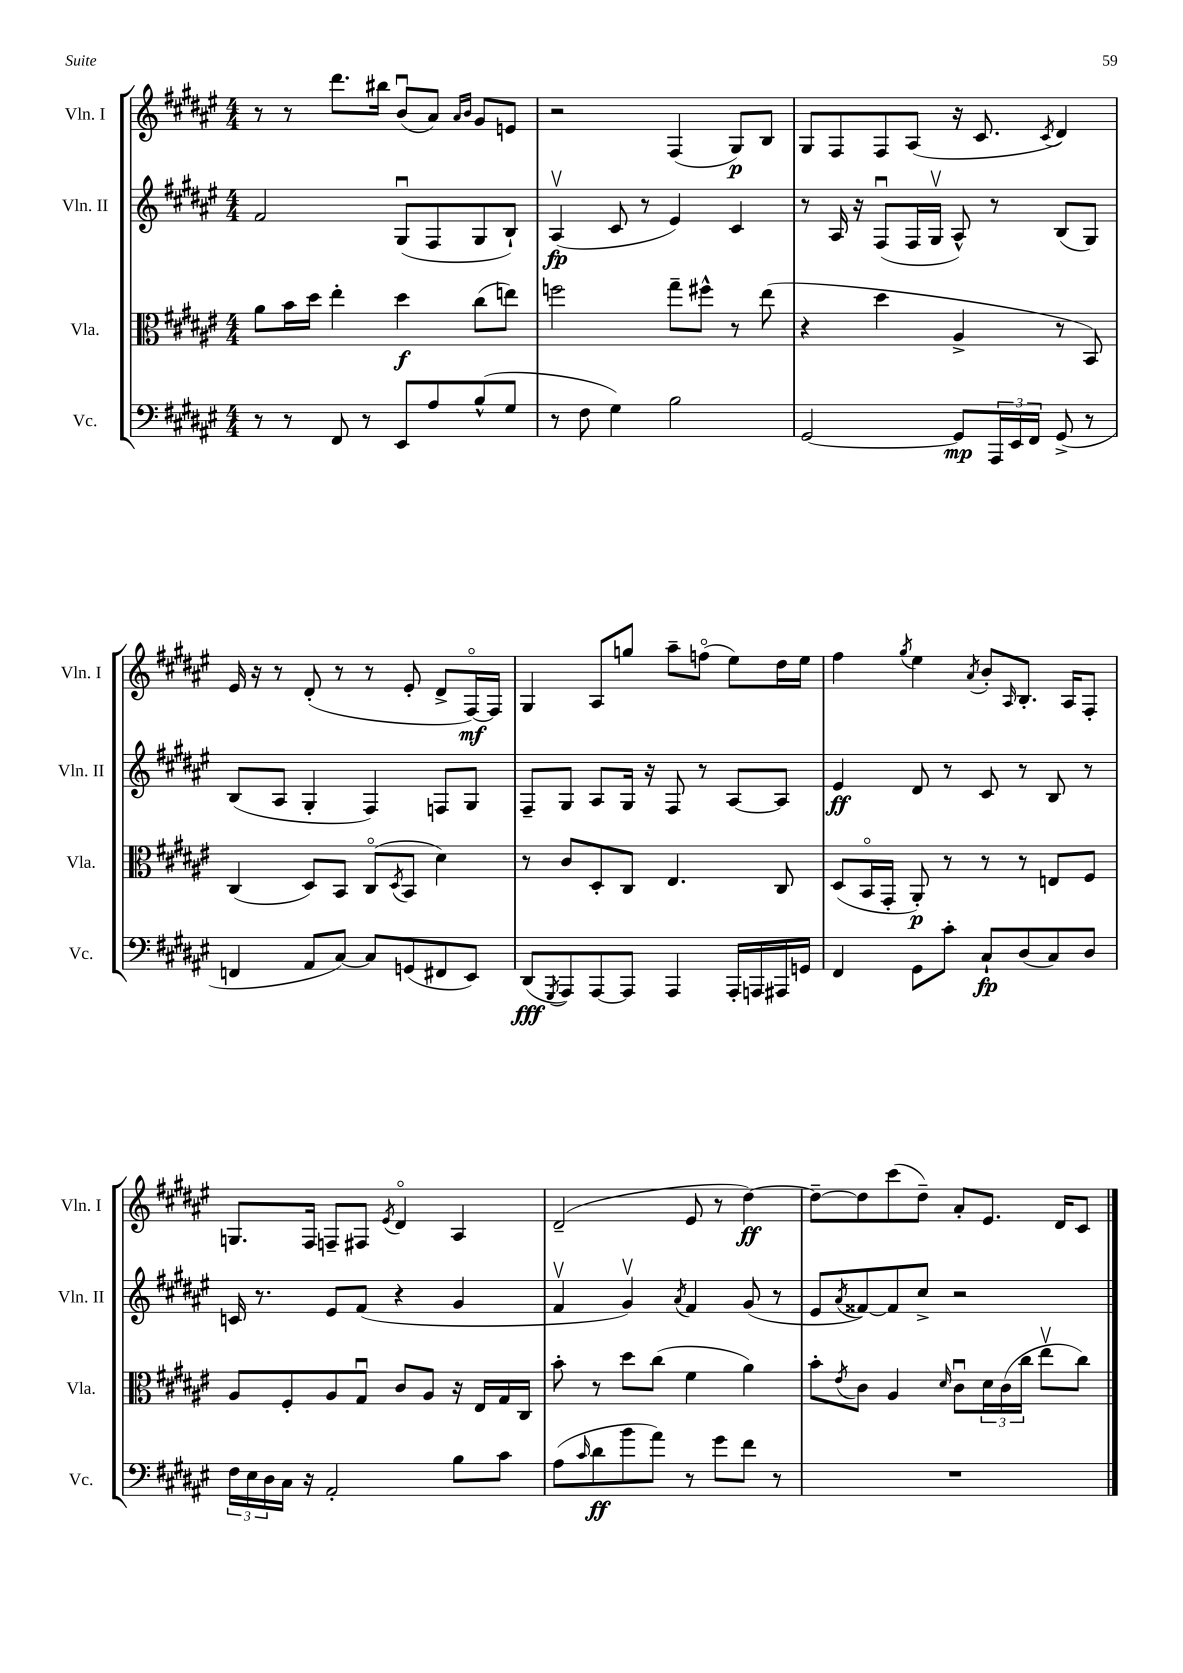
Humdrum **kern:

**kern	**kern	**kern	**kern
*staff4	*staff3	*staff2	*staff1
*clefF4	*clefC3	*clefG2	*clefG2
*k[f#c#g#d#a#e#]	*k[f#c#g#d#a#e#]	*k[f#c#g#d#a#e#]	*k[f#c#g#d#a#e#]
*M4/4	*M4/4	*M4/4	*M4/4
8r	8a#\L	2f#/	8r
8r	16b\L	.	8r
.	16dd#\JJ	.	.
8FF#/	4ee#'\	.	8.ddd#\L
8r	.	.	.
.	.	.	16bb#\Jk
8EE#/L	4dd#\	(8G#u/L	(8bu/L
8A#/	.	8F#/	8a#/J)
.	.	.	16qqa#/LL
.	.	.	16qqb/JJ
(8B^^/	(8cc#\L	8G#/	8g#/L
8G#/J	8ee\J)	8B`/J)	8e/J
=	=	=	=
8r	2ff\	(4A#v/	2r
8F#\	.	.	.
4G#\)	.	8c#/	.
.	.	8r	.
2B\	8gg#~\L	4e#/)	(4F#/
.	8ff#^^\J	.	.
.	8r	4c#/	8G#/L)
.	(8ee#\	.	8B/J
=	=	=	=
[2GG#/	4r	8r	8G#/L
.	.	16A#/	8F#/
.	.	16r	.
.	4dd#\	(8F#u/L	8F#/
.	.	16F#/L	(8A#/J
.	.	16G#v/JJ	.
8GG#/]L	4A#^/	8A#^^/)	16r
.	.	.	8.c#/
24AAA#/L	.	8r	.
24EE#/	.	.	.
24FF#/JJ	.	.	.
.	.	.	8qc#/
(8GG#^/	8r	(8B/L	4d#/)
8r	8BB/)	8G#/J)	.
=	=	=	=
4FF/	(4C#/	(8B/L	16e#/
.	.	.	16r
.	.	8A#/J	8r
8AA#/L	8D#/L)	4G#'/	(8d#'/
[8C#/J)	8BB/J	.	8r
8C#/]L	(8C#o/L	4F#/)	8r
.	8qD#/	.	.
(8GG/	8BB/J	.	8e#'/
8FF#/	4d#\)	8F/L	8d#^/L
8EE#/J)	.	8G#/J	[16F#o/L)
.	.	.	16F#/]JJ
=	=	=	=
(8DD#/L	8r	8F#~/L	4G#/
8qGGG#/	.	.	.
8AAA#/)	8c#/L	8G#/J	.
[8AAA#/	8D#'/	8A#/L	8A#/L
8AAA#/]J	8C#/J	16G#/Jk	8gg/J
.	.	16r	.
4AAA#/	4.E#/	8F#/	8aa#~\L
.	.	8r	(8ffo\J
16AAA#'/LL	.	[8A#/L	8ee#\L)
16AAA/	.	.	.
16AAA#/	8C#/	8A#/]J	16dd#\L
16GG/JJ	.	.	16ee#\JJ
=	=	=	=
4FF#/	(8D#/L	4e#/	4ff#\
.	16BBo/L	.	.
.	16GG#'/JJ	.	.
.	.	.	8qgg#/
8GG#\L	8AA#'/)	8d#/	4ee#\
8c#'\J	8r	8r	.
.	.	.	8qa#/
8C#`/L	8r	8c#/	8b'/L
.	.	.	16qqA#/
(8D#/	8r	8r	8.B'/J
8C#/)	8E/L	8B/	.
.	.	.	16A#/LK
8D#/J	8F#/J	8r	8F#'/J
=	=	=	=
24F#\LL	8A#/L	16c/	8.G/L
24E#\	.	.	.
.	.	8.r	.
24D#\	.	.	.
16C#\JJ	8F#'/	.	.
16r	.	.	16F#/Jk
2AA#'/	8A#/	8e#/L	8F~/L
.	8G#u/J	(8f#/J	8F#/J
.	.	.	8qe#/
.	8c#/L	4r	4d#o/
.	8A#/J	.	.
8B\L	16r	4g#/	4A#/
.	16E#/LL	.	.
8c#\J	16G#/	.	.
.	16C#/JJ	.	.
=	=	=	=
(8A#\L	8b'\	4f#v/	(2d#~/
16qqc#/	.	.	.
8d#\	8r	.	.
8b\	8dd#\L	4g#v/)	.
8a#\J)	(8cc#\J	.	.
.	.	8qa#/	.
8r	4f#\	4f#/	8e#/
8g#\L	.	.	8r
8f#\J	4a#\)	(8g#/	[4dd#\)
8r	.	8r	.
=	=	=	=
1r	8b'\L	8e#/L	8dd#~\_L
.	8qe#/	8qa#/	.
.	8c#\J	[8f##/)	8dd#\]
.	4A#/	8f##/]	(8ccc#\
.	.	8cc#^/J	8dd#~\J)
.	16qqd#/	.	.
.	8c#u\L	2r	8a#'/L
.	24d#\L	.	8.e#/J
.	(24c#\	.	.
.	24cc#\JJ	.	.
.	8ee#v\L	.	.
.	.	.	16d#/LK
.	8cc#\J)	.	8c#/J
==	==	==	==
*-	*-	*-	*-
